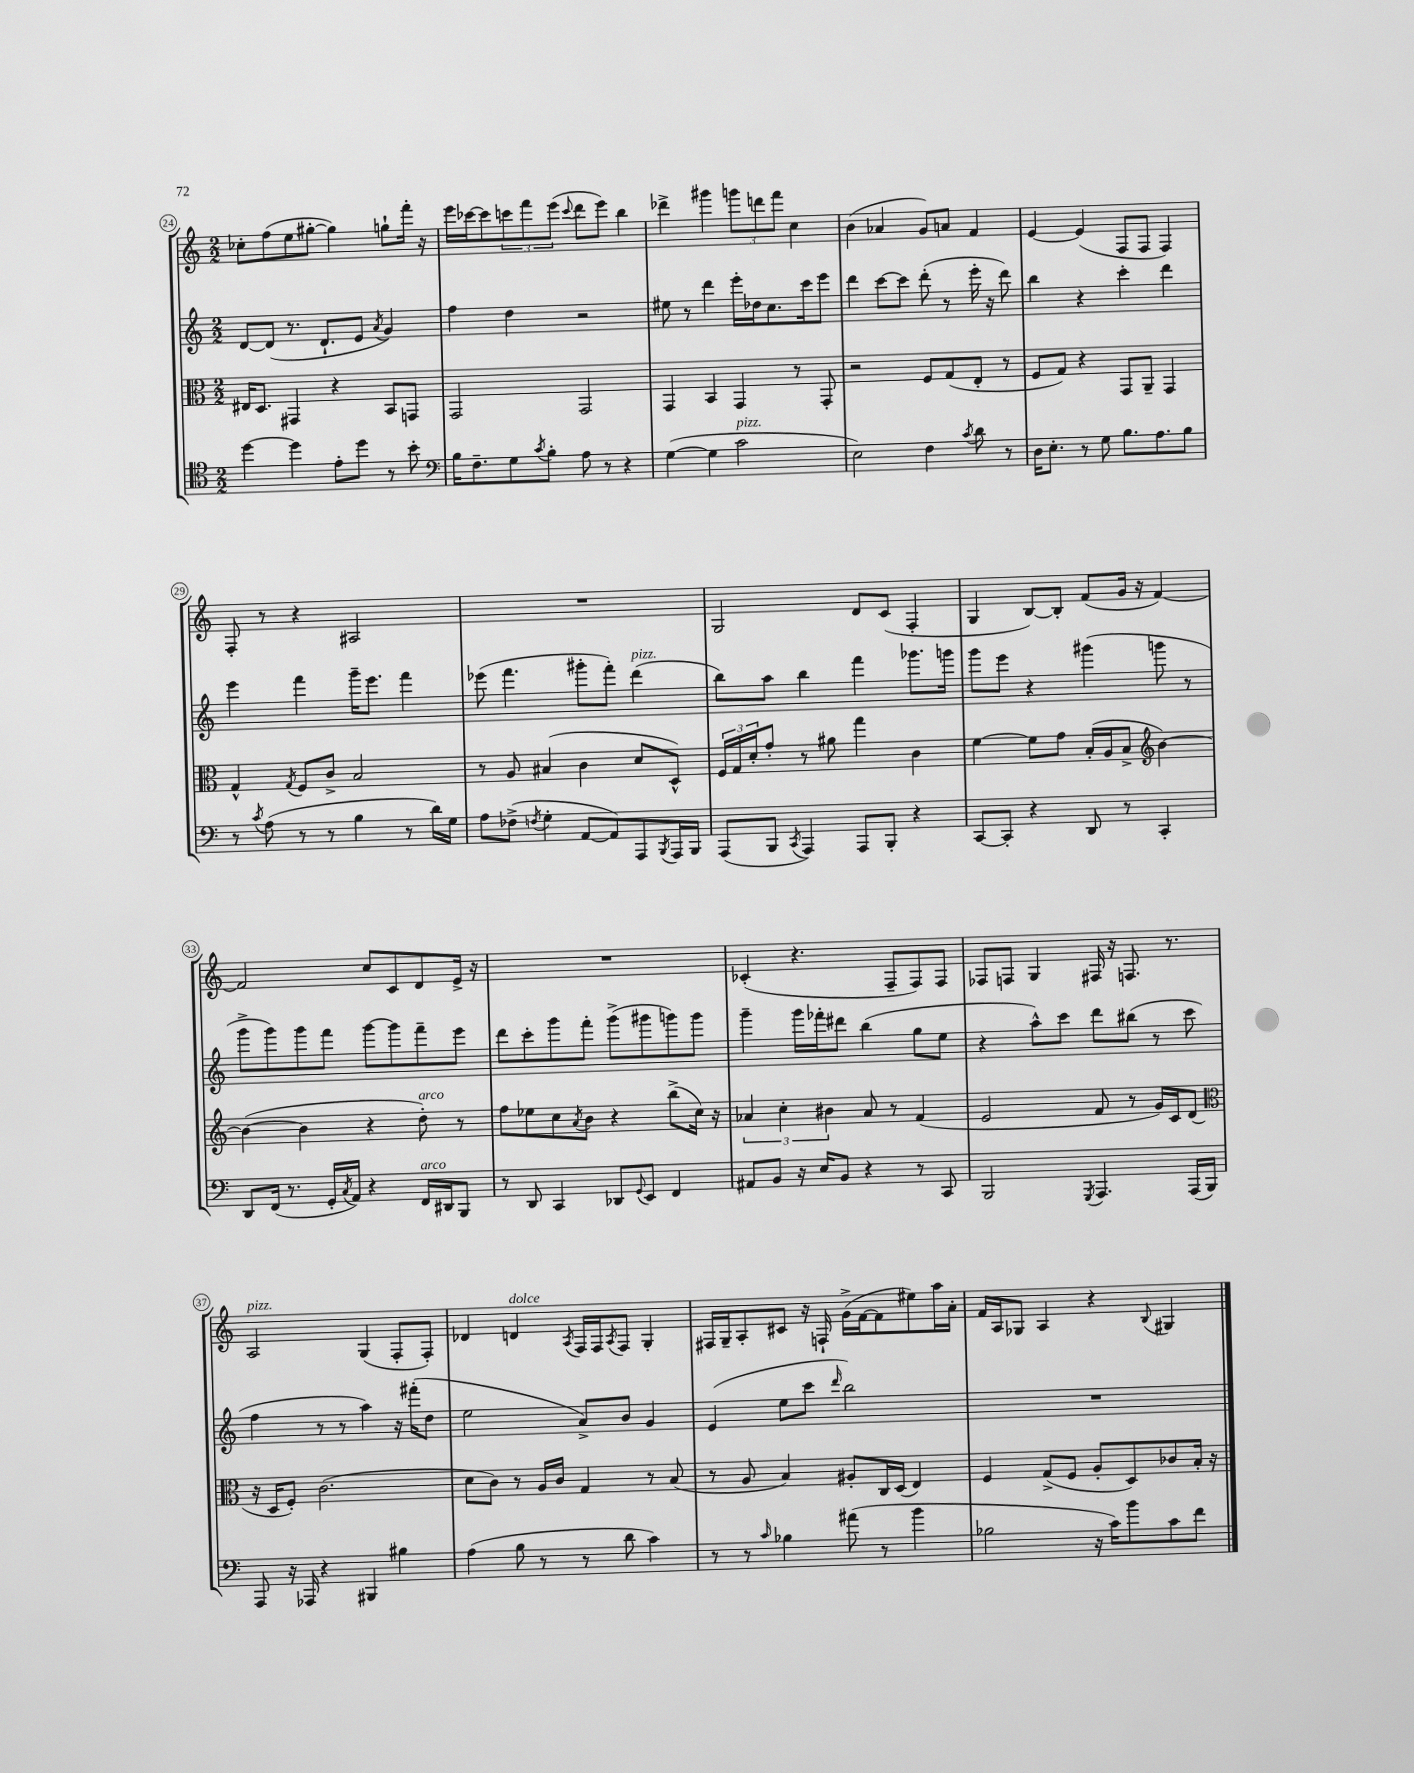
<<
\new StaffGroup <<
\new Staff = "s0" {
    \clef treble \key c \major \numericTimeSignature \time 2/2
    ces''8-. f''8( e''8 gis''8~-. gis''4) g''8-! f'''16-. r16 |
    e'''16 ces'''16~ ces'''8 \tuplet 3/2 { c'''8 f'''8 e'''8( } \appoggiatura { c'''8 } d'''8 e'''8) b''4 |
    des'''4-> gis'''4 \tuplet 3/2 { g'''8 d'''8 f'''8 } c''4 |
    b'4( aes'4 g'8) a'8 f'4 |
    e'4~ e'4( f8 f8 f4) |
    f8-. r8 r4 ais2 |
    R1 |
    g2 d'8 c'8( f4-. |
    g4 b8~) b8-. f'8( g'16 r16 f'4~) |
    f'2 c''8 c'8 d'8 e'16-> r16 |
    R1 |
    ces'4-.( r4. f8-- f8) f8 |
    fes8 f8 g4 fis16 r16 f8. r8. |
    a2^\markup { \italic "pizz." } g4( f8-. f8-.) |
    des'4 d'4^\markup { \italic "dolce" } \acciaccatura { a8 } f16 f16 \acciaccatura { a8 } f8 g4-. |
    fis16 g16-- a8-. cis'8 r16 f16-! g'16->( f'16~ f'8 eis''8) a''16 a'16-. |
    f'16 a16 ges8 a4 r4 \appoggiatura { b8 } gis4 \bar "|." |
}
\new Staff = "s1" {
    \clef treble \key c \major \numericTimeSignature \time 2/2
    d'8~ d'8( r8. d'8.-! e'8 \acciaccatura { a'8 } g'4) |
    f''4 d''4 r2 |
    eis''8 r8 d'''4 e'''16-. des''16 c''8. c'''16 e'''8 |
    d'''4 c'''8~ c'''8 d'''8-.( r8 e'''16-. r16 d'''8) |
    b''4 r4 c'''4-. d'''4 |
    e'''4 f'''4 g'''16-- e'''8. f'''4 |
    ees'''8( f'''4. gis'''8-. f'''8-.) d'''4^\markup { \italic "pizz." }( |
    b''8) a''8 b''4 f'''4 ges'''8. g'''16 |
    g'''8 e'''8 r4 gis'''4( g'''8 r8 |
    g'''8-> g'''8) g'''8 f'''8 g'''8~ g'''8 f'''8-- e'''8 |
    d'''8 c'''8-. g'''8 f'''8-. g'''8->( gis'''8 g'''8) g'''8 |
    g'''4-- g'''16 fes'''16-. dis'''8 b''4( g''8 e''8 |
    r4 a''8-^) c'''8 d'''8 bis''8( r8 c'''8 |
    f''4 r8 r8 a''4) r16 fis'''16-.( d''8 |
    e''2 a'8->) b'8 g'4 |
    e'4( e''8 c'''8 \grace { d'''16 } b''2) |
    R1 \bar "|." |
}
\new Staff = "s2" {
    \clef alto \key c \major \numericTimeSignature \time 2/2
    eis16 d8. gis,4 r4 b,8 g,8 |
    g,2 g,2 |
    g,4 b,4 g,4 r8 g,8-. |
    r2 f8 g8( e8-. r8 |
    f8 g8) r4 g,8 a,8-- g,4 |
    g4-^ \acciaccatura { g8 } f8 c'8-> b2 |
    r8 a8 bis4( c'4 d'8 d8-^) |
    \tuplet 3/2 { f16 g16 d'16-. } g'8-. r8 ais'8 g''4 c'4 |
    f'4~ f'8 g'8 b16-.( a16 b8-> \clef treble b'4~) |
    b'4~( b'4 r4 d''8-.^\markup { \italic "arco" }) r8 |
    f''8 ees''8 c''8 \acciaccatura { a'8 } b'8 r4 b''8->( c''16) r16 |
    \tuplet 3/2 { aes'4 c''4-. bis'4 } aes'8 r8 f'4( |
    e'2 f'8 r8 g'16) c'16 d'8( |
    \clef alto r16 d16 f8-.) c'2.( |
    d'8 c'8) r8 a16 c'16 g4 r8 b8( |
    r8 a8 b4) ais8-. c16 d16( e4) |
    f4 g8->( f8 a8-. d8) ces'8 b16-. r16 \bar "|." |
}
\new Staff = "s3" {
    \clef tenor \key c \major \numericTimeSignature \time 2/2
    d''4~ d''4 e'8-. d''8 r8 b'8-. |
    \clef bass b16 f8.-- g8 \acciaccatura { c'8 } b8-. a8 r8 r4 |
    g4~( g4 c'2^\markup { \italic "pizz." } |
    e2) f4 \acciaccatura { c'8 } d'8 r8 |
    d16 e8.-. r8 g8 b8. a8. b8 |
    r8 \acciaccatura { c'8 } a8( r8 r8 b4 r8 d'16) g16 |
    a8 fes8->( \acciaccatura { f8 } g4-. a,8~ a,8) a,,8 \acciaccatura { b,,8 } a,,16 b,,16 |
    a,,8( b,,8 \acciaccatura { c,8 } a,,4) a,,8 b,,8-. r4 |
    c,8~ c,8-. r4 d,8 r8 c,4-. |
    d,8 f,16( r8. g,16-. \acciaccatura { c8 } a,16) r4 f,16^\markup { \italic "arco" } dis,16 b,,8 |
    r8 d,8 c,4 des,8 \appoggiatura { g,8 } e,8 f,4 |
    ais,8 b,8 r16 e16 b,8 r4 r8 c,8 |
    b,,2 \acciaccatura { g,,8 } a,,4. a,,16( b,,16) |
    a,,8 r16 aes,,16 r4 bis,,4 bis4 |
    a4( b8 r8 r8 d'8 c'4) |
    r8 r8 \grace { c'16 } bes4 ais'8( r8 b'4 |
    bes2 r16 c'16) b'8 c'8 f'8 \bar "|." |
}
>>
>>
\layout { \context { \Score currentBarNumber = #24 \override BarNumber.stencil = #(make-stencil-circler 0.1 0.3 ly:text-interface::print) } }
